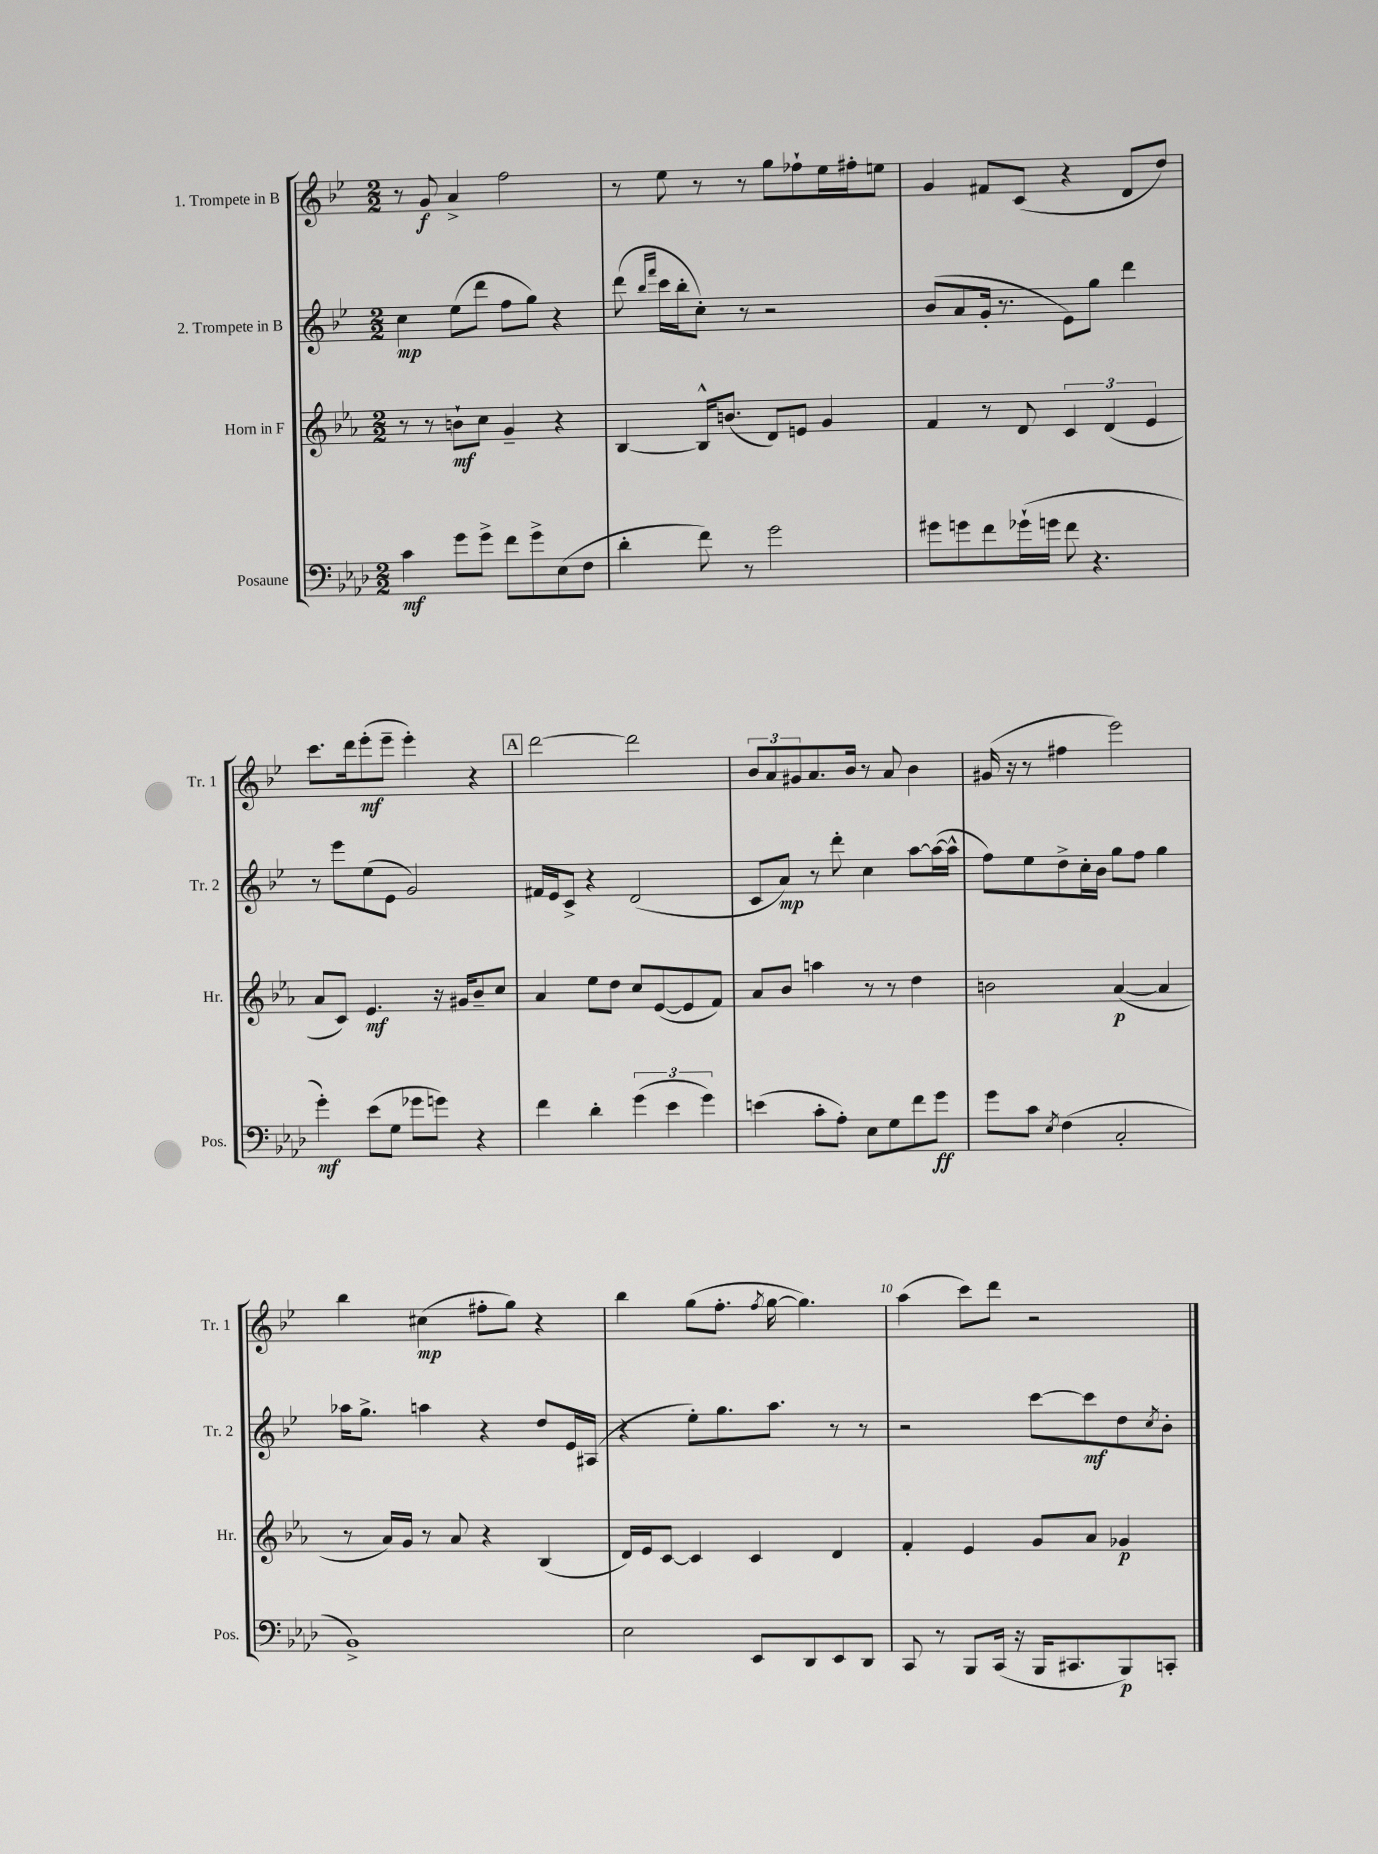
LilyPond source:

<<
\new StaffGroup <<
\new Staff = "s0" \with { instrumentName = "1. Trompete in B" shortInstrumentName = "Tr. 1" } {
    \clef treble \key bes \major \numericTimeSignature \time 2/2
    r8 g'8\f a'4-> f''2 |
    r8 ees''8 r8 r8 g''8 fes''8-! ees''16 fis''16-. e''8 |
    g'4 fis'8 c'8( r4 d'8 d''8) |
    c'''8. d'''16 ees'''8-.\mf( ees'''8-- ees'''4-.) r4 |
    \mark \markup { \box "A" } d'''2~ d'''2 |
    \tuplet 3/2 { bes'8 a'8 gis'8 } a'8. bes'16 r8 a'8 bes'4 |
    gis'16( r16 r8 fis''4 ees'''2) |
    bes''4 cis''4\mp( fis''8-. g''8) r4 |
    bes''4 g''8( f''8.-. \acciaccatura { f''8 } g''16~ g''4.) |
    a''4( c'''8) d'''8 r2 \bar "|." |
}
\new Staff = "s1" \with { instrumentName = "2. Trompete in B" shortInstrumentName = "Tr. 2" } {
    \clef treble \key bes \major \numericTimeSignature \time 2/2
    c''4\mp ees''8( d'''8 f''8 g''8) r4 |
    d'''8( \grace { bes''16 f'''16 } c'''16 bes''16-. c''8-.) r8 r2 |
    bes'8( a'8 g'16-. r8. ees'8) g''8 d'''4 |
    r8 ees'''8 ees''8( ees'8 g'2) |
    \mark \markup { \box "A" } fis'16 ees'16 c'8-> r4 d'2( |
    c'8 a'8\mp) r8 d'''8-. c''4 a''8~ a''16~( a''16-^ |
    f''8) ees''8 d''8-> c''16-. bes'16 g''8 f''8 g''4 |
    aes''16 g''8.-> a''4 r4 d''8 ees'16 ais16( |
    r4 ees''8-.) g''8. a''8. r8 r8 |
    r2 c'''8~ c'''8\mf d''8 \acciaccatura { c''8 } bes'8-. \bar "|." |
}
\new Staff = "s2" \with { instrumentName = "Horn in F" shortInstrumentName = "Hr." } {
    \clef treble \key ees \major \numericTimeSignature \time 2/2
    r8 r8 b'8-!\mf c''8 g'4-- r4 |
    bes4~ bes16-^ b'8.( d'8) e'8 g'4 |
    f'4 r8 d'8 \tuplet 3/2 { c'4 d'4( ees'4 } |
    aes'8 c'8) ees'4.\mf r16 gis'16 bes'8-- c''8 |
    \mark \markup { \box "A" } aes'4 ees''8 d''8 c''8 ees'8~( ees'8 f'8) |
    aes'8 bes'8 a''4 r8 r8 d''4 |
    b'2 aes'4~\p( aes'4 |
    r8 aes'16) g'16 r8 aes'8 r4 bes4( |
    d'16) ees'16 c'8~ c'4 c'4 d'4 |
    f'4-. ees'4 g'8 aes'8 ges'4\p \bar "|." |
}
\new Staff = "s3" \with { instrumentName = "Posaune" shortInstrumentName = "Pos." } {
    \clef bass \key aes \major \numericTimeSignature \time 2/2
    c'4\mf g'8 g'8-> f'8 g'8-> ees8( f8 |
    des'4-. f'8) r8 g'2 |
    gis'8 g'8 f'8 ges'16-!( g'16 f'8 r4. |
    g'4-.\mf) ees'8( g8 ges'8 g'8) r4 |
    \mark \markup { \box "A" } f'4 des'4-. \tuplet 3/2 { g'4( ees'4 g'4) } |
    e'4( c'8-. aes8-.) ees8 g8 f'8 g'8\ff |
    g'8 c'8 \acciaccatura { ees8 } f4( c2-. |
    bes,1->) |
    ees2 ees,8 des,8 ees,8 des,8 |
    c,8 r8 bes,,8 c,16( r16 bes,,16 cis,8. bes,,8\p) c,8-. \bar "|." |
}
>>
>>
\layout { \context { \Score \override BarNumber.break-visibility = ##(#f #t #t) barNumberVisibility = #(every-nth-bar-number-visible 5) } }
